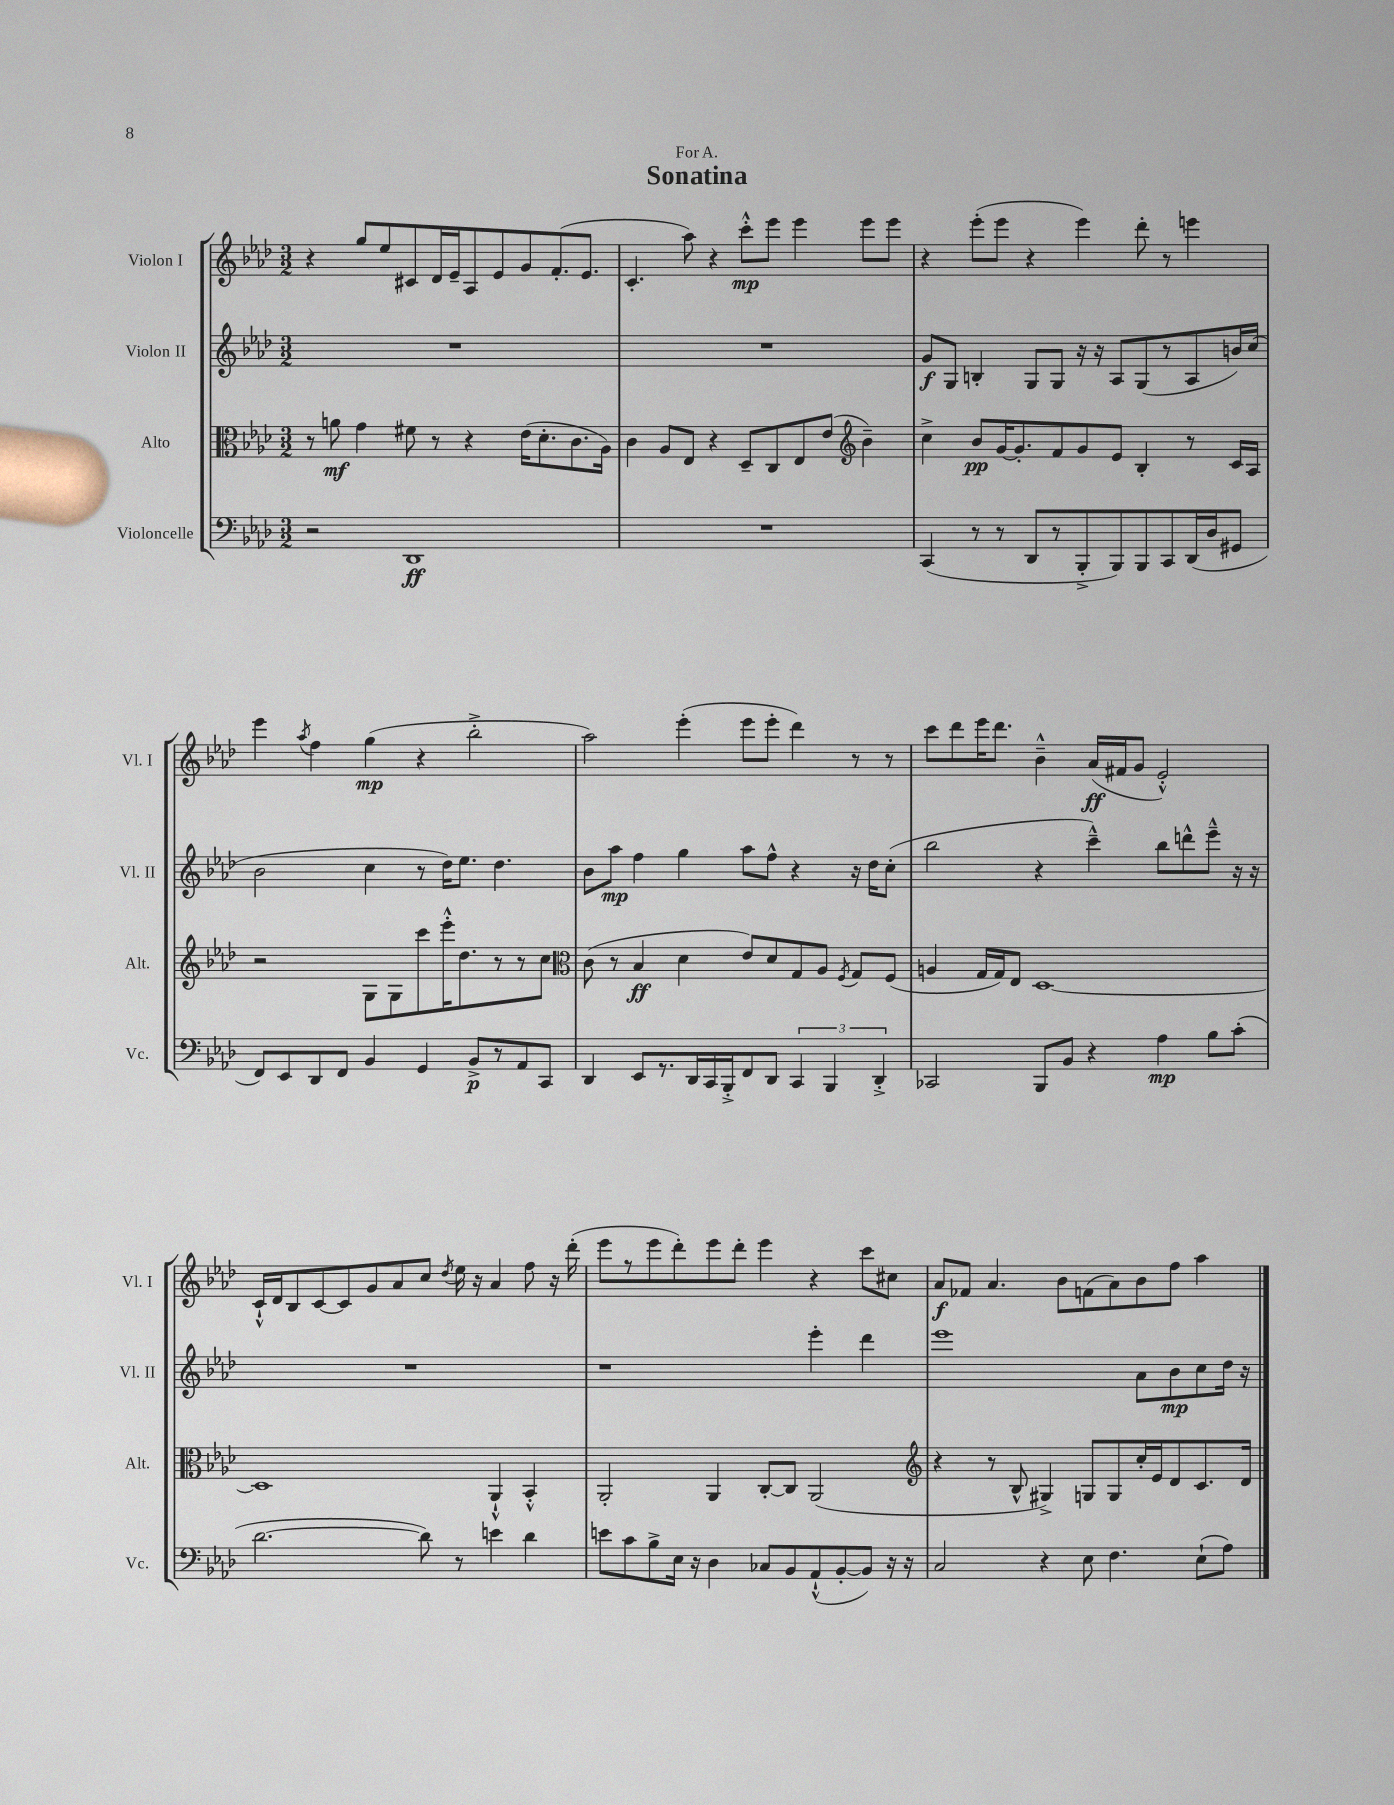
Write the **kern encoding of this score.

**kern	**kern	**kern	**kern
*staff4	*staff3	*staff2	*staff1
*clefF4	*clefC3	*clefG2	*clefG2
*k[b-e-a-d-]	*k[b-e-a-d-]	*k[b-e-a-d-]	*k[b-e-a-d-]
*M3/2	*M3/2	*M3/2	*M3/2
2r	8r	1.r	4r
.	8a	.	.
.	4g	.	8gg
.	.	.	8ee-
1DD-	8f#	.	8c#
.	8r	.	16d-
.	.	.	16e-~
.	4r	.	8A-
.	.	.	8e-
.	(16e-	.	8g
.	8.d-'	.	.
.	.	.	(8.f'
.	8.c	.	.
.	.	.	8.e-
.	16A-)	.	.
=	=	=	=
1.r	4c	1.r	4.c'
.	8A-	.	.
.	8E-	.	8aa-)
.	4r	.	4r
.	8D-~	.	8ccc'^^
.	8C	.	8eee-
.	8E-	.	4eee-
.	(8e-	.	.
*	*clefG2	*	*
.	4b-~)	.	8eee-
.	.	.	8eee-
=	=	=	=
(4CC	4cc^	8g	4r
.	.	8G	.
8r	8b-	4B'	(8eee-'
8r	[16g	.	8eee-
.	8.g']	.	.
8DD-	.	8G	4r
8r	8f	8G	.
8BBB-'^	8g	16r	4eee-)
.	.	16r	.
8BBB-)	8e-	8A-	.
8BBB-	4B-'	(8G	8ddd-'
8CC	.	8r	8r
(16DD-	8r	8A-	4eee
16D-	.	.	.
8GG#	16c	16b)	.
.	16A-	(16cc	.
=	=	=	=
8FF)	2r	2b-	4eee-
8EE-	.	.	.
.	.	.	8qaa-
8DD-	.	.	4ff
8FF	.	.	.
4BB-	8G	4cc	(4gg
.	8G	.	.
4GG	8ccc	8r	4r
.	16eee-'^^	16dd-)	.
.	8.dd-	8.ee-	.
8BB-^	.	.	2bb-'^
8r	8r	4.dd-	.
8AA-	8r	.	.
8CC	8cc	.	.
=	=	=	=
*	*clefC3	*	*
4DD-	(8c	8b-	2aa-)
.	8r	8aa-	.
8EE-	4B-	4ff	.
8.r	.	.	.
.	4d-	4gg	(4eee-'
16DD-	.	.	.
16CC	.	.	.
16BBB-'^	.	.	.
8FF	8e-)	8aa-	8eee-
8DD-	8d-	8ff^^	8eee-'
6CC	8G	4r	4ddd-)
.	8A-	.	.
6BBB-	.	.	.
.	8qF	.	.
.	8G	16r	8r
.	.	16dd-	.
6DD-'^	.	.	.
.	(8F	(8cc'	8r
=	=	=	=
2CC-	4A	2bb-	8ccc
.	.	.	8ddd-
.	16G	.	16eee-
.	16G)	.	8.ddd-
.	8E-	.	.
8BBB-	[1D-	4r	4b-~^^
8BB-	.	.	.
4r	.	4ccc~^^)	(16a-
.	.	.	16f#
.	.	.	8g
4A-	.	8bb-	2e-'^^)
.	.	8ddd^^	.
8B-	.	8eee-~^^	.
(8c'	.	16r	.
.	.	16r	.
=	=	=	=
[2.d-	1D-]	1.r	16c`^^
.	.	.	16d-
.	.	.	8B-
.	.	.	[8c
.	.	.	8c]
.	.	.	8g
.	.	.	8a-
8d-])	.	.	8cc
.	.	.	8qdd-
8r	.	.	16ee-
.	.	.	16r
4e	4AA-`^^	.	4a-
4d-	4BB-'^^	.	8ff
.	.	.	16r
.	.	.	(16ddd-'
=	=	=	=
8e	2AA-'	1r	8eee-
8c	.	.	8r
8B-^	.	.	8eee-
16E-	.	.	8ddd-')
16r	.	.	.
4D-	4AA-	.	8eee-
.	.	.	8ddd-'
8C-	[8C'	.	4eee-
8BB-	8C]	.	.
(8AA-`^^	(2AA-	4eee-'	4r
[8BB-'	.	.	.
8BB-])	.	4ddd-	8ccc
16r	.	.	8cc#
16r	.	.	.
=	=	=	=
*	*clefG2	*	*
2C	4r	1eee-	8a-
.	.	.	8f-
.	8r	.	4.a-
.	8B-^^	.	.
4r	4G#^)	.	.
.	.	.	8b-
8E-	8G	.	(8f
4.F	8G	.	8a-)
.	16cc'	8a-	8b-
.	16e-	.	.
.	8d-	8b-	8ff
(8E-`	8.c	8cc	4aa-
8A-)	.	16dd-	.
.	16d-	16r	.
==	==	==	==
*-	*-	*-	*-
